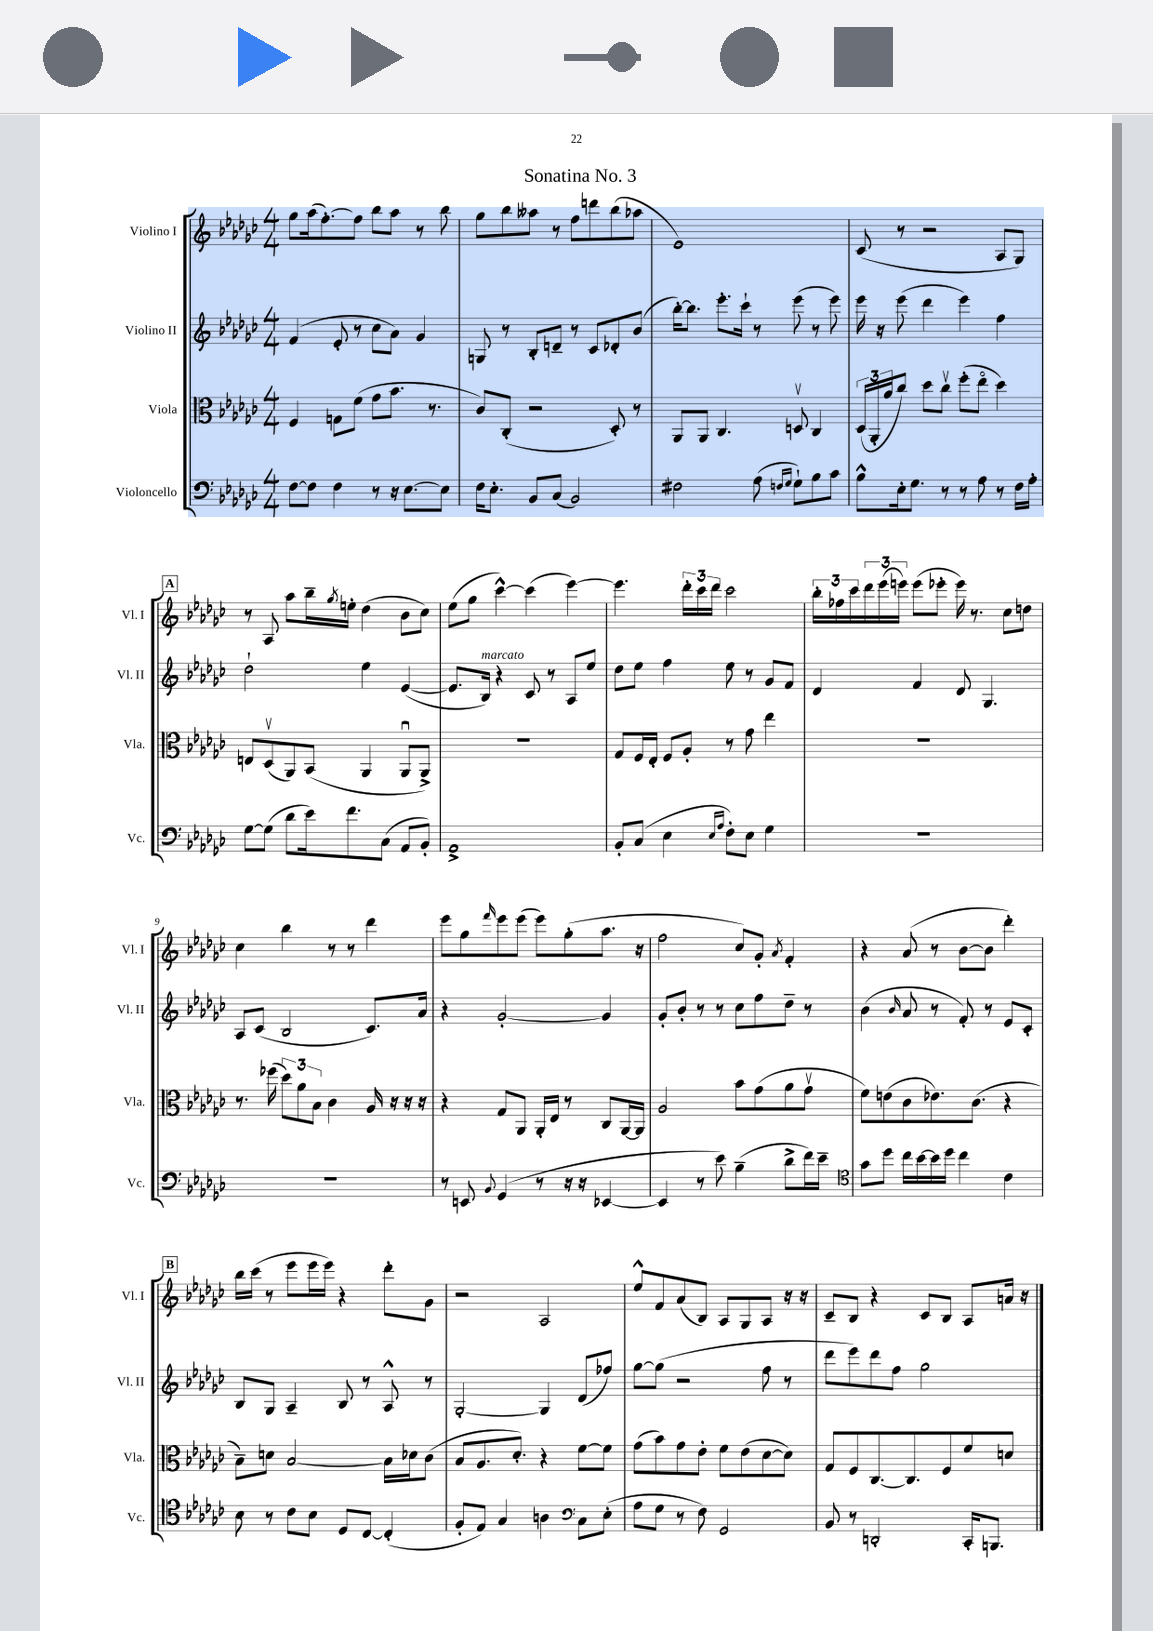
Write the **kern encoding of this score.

**kern	**kern	**kern	**kern
*staff4	*staff3	*staff2	*staff1
*clefF4	*clefC3	*clefG2	*clefG2
*k[b-e-a-d-g-c-]	*k[b-e-a-d-g-c-]	*k[b-e-a-d-g-c-]	*k[b-e-a-d-g-c-]
*M4/4	*M4/4	*M4/4	*M4/4
[8F\L	4F/	(4f/	8gg-\L
8F\]J	.	.	(16aa-\k
.	.	.	[8.ff'\)
4F\	8G\L	8e-'/	.
.	(8f\J	8r	8ff\]J
8r	8g-\L	8cc-\L	8bb-\L
16r	8.b-\J	8a-\J)	8aa-\J
[8.E-\L	.	.	.
.	.	4g-/	8r
.	8.r	.	.
8E-\]J	.	.	8bb-\
=	=	=	=
16F\LK	8c-/L)	8G/	8gg-\L
8.E-'\J	.	.	.
.	(8C-'/J	8r	8bb-\
8BB-/L	2r	8B-'/L	8aa--\J
(8C-/J	.	8d~/J	8r
2BB-/)	.	8r	8ff\L
.	.	8c-/L	8ddd\
.	8D-'/)	8d-'/	(8bb-\
.	8r	(8b-/J	8aa-\J
=	=	=	=
2F#\	8AA-/L	[16bb-'\LK)	1e-)
.	.	8.bb-\]J	.
.	8AA-/J	.	.
.	4.C-/	8.eee-'\L	.
.	.	16ccc-`\Jk	.
(8A-\	.	8r	.
16qqF/LL	.	.	.
16qqG-/JJ	.	.	.
8G-`\L)	8Dv/	(8eee-\	.
8B-\	4C-/	8r	.
8c-\J	.	8eee-\)	.
=	=	=	=
8B-^^\L	(24D-/LL	16eee-\	(8c-/
.	24AA-'/	.	.
.	.	16r	.
.	24a-/J	.	.
16E-'\k	8cc-/J)	(8eee-\	8r
8.G-\J	.	.	.
.	8dd-\L	4ddd-\	2r
8r	8cc-v\J	.	.
8r	(8ff'\L	4eee-\)	.
8A-\	8ee-o\J	.	.
8r	4dd-\)	4ff\	8A-/L
16F\LL	.	.	8G-/J)
16A-'\JJ	.	.	.
=	=	=	=
[8G-\L	8E/L	2dd-`\	8r
(8G-\]J	(8D-v/	.	8A-/
8d-\L	8AA-/)	.	8aa-\L
16e-\k)	(8BB-/J	.	16bb-~\L
.	.	.	8qgg-/
8.f\	.	.	16ee'\JJ
.	4AA-/	4ee-\	(4dd-\
(8C-\J	.	.	.
8AA-/L	8AA-u/L	([4e-/	8b-\L
8BB-'/J)	8AA-^/J)	.	8cc-\J)
=	=	=	=
1AA-^	1r	8.e-/]L	(8ee-\L
.	.	.	8gg-\J
.	.	16B-/Jk)	.
.	.	4r	[4ccc-^^\)
.	.	8c-/	(4ccc-\]
.	.	8r	.
.	.	8A-/L	[4eee-\)
.	.	8ee-/J	.
=	=	=	=
8BB-'/L	8G-/L	8dd-\L	4.eee-\]
(8C-/J	16F/L	8ee-\J	.
.	16E-'/JJ	.	.
4E-\	8F/L	4ff\	.
.	8A-'/J	.	24ddd-'\LL
.	.	.	24ccc-\
.	.	.	24ddd-\JJ
16qqE-/LL	.	.	.
16qqA-/JJ	.	.	.
8F'\L)	8r	8ee-\	2ccc-\
8E-\J	8g-\	8r	.
4G-\	4ee-\	8g-/L	.
.	.	8f/J	.
=	=	=	=
1r	1r	4d-/	24bb-'\LL
.	.	.	24ff-\
.	.	.	24ccc-\
.	.	.	24ddd-\
.	.	.	(24eee-\
.	.	.	24eee\JJ)
.	.	4f/	(8eee\L
.	.	.	8eee-'\J
.	.	8d-/	16eee-\)
.	.	.	8.r
.	.	4.G-/	.
.	.	.	8cc-\L
.	.	.	8dd\J
=	=	=	=
1r	8.r	8A-/L	4cc-\
.	.	(8c-/J	.
.	(16ff-\	.	.
.	12dd-\L)	2B-/	4bb-\
.	12a-\	.	.
.	12B-\J	.	.
.	4c-\	.	8r
.	.	.	8r
.	16A-/	8.c-/L)	4ddd-\
.	16r	.	.
.	16r	.	.
.	16r	16a-/Jk	.
=	=	=	=
8r	4r	4r	8eee-\L
8EE/	.	.	8gg-\
8qqBB-/	.	.	16qqfff/
(4GG-/	8G-/L	[2g-'/	8eee-\
.	8AA-/J	.	(8eee-\J
8r	16AA-'/LL	.	8eee-\L)
.	16E-/JJ	.	.
16r	8r	.	(8gg-'\
16r	.	.	.
[4EE-/	8C-/L	4g-/]	8.aa-\J
.	[16AA-/L	.	.
.	16AA-/]JJ	.	16r
=	=	=	=
4EE-/]	2A-/	8g-'/L	2ff\
.	.	8b-'/J	.
8r	.	8r	.
8e-\)	.	8r	.
(4B-~\	8b-\L	8cc-\L	8cc-/L)
.	(8g-\	8ff\	8g-'/J
.	.	.	8qa-/
8d-^\L	8a-\	8dd-~\J	4f'/
16f\L)	8g-v\J	8r	.
16e-~\JJ	.	.	.
=	=	=	=
*clefC4	*	*	*
8g-\L	8f\L)	(4b-\	4r
8dd-\J	(8e\	.	.
.	.	16qqb-/	.
16cc-\LL	8c-\	8a-/	(8a-/
[16b-\	.	.	.
16b-\]	8.e-\)	8r	8r
16dd-\JJ	.	.	.
4cc-\	.	8f'/)	[8b-\L
.	(8.c-\J	.	.
.	.	8r	8b-\]J
4c-\	4r	8e-/L	4ddd-'\)
.	.	8c-'/J	.
=	=	=	=
8B-\	8B-~\L)	8B-/L	16bb-\LL
.	.	.	(16ccc-\JJ
8r	8d\J	8G-/J	8r
8c-\L	[2B-/	4A-~/	8eee-\L
8B-\J	.	.	16eee-\L
.	.	.	16eee-\JJ)
8D-/L	.	8B-/	4r
[8C-/J	.	8r	.
(4C-'/]	16B-\]LL	8A-^^/	8ddd-'\L
.	16d-\J	.	.
.	(8c-\J	8r	8g-\J
=	=	=	=
8F'/L	8B-/L	[2G-'/	2r
8E-/J)	8.A-/	.	.
4G-/	.	.	.
.	8.d-'/J)	.	.
4A\	4r	4G-/]	2A-/
*clefF4	*	*	*
8C-\L	[8f\L	(8d-/L	.
(8E-'\J	8f\]J	8ff-/J)	.
=	=	=	=
8A-\L	(8g-\L	[8gg-\L	8ee-^^/L
8G-\J	8b-\)	(8gg-\]J	8f/
8r	8g-\	2r	(8a-/
8F\)	8e-'\J	.	8B-/J)
2GG-/	8f\L	.	8A-/L
.	(8e-\	.	8G-/
.	[8d-\	8ff\	8A-/J
.	8d-\]J)	8r	16r
.	.	.	16r
=	=	=	=
8BB-/	8G-/L	8ddd-\L	8c-~/L
8r	8F/	8eee-\)	8B-/J
2DD'/	[8.C-/	8ddd-\	4r
.	.	8ff\J	.
.	8.C-/]	.	.
.	.	2gg-\	8c-/L
.	8F/	.	8B-/J
16CC-'/LK	8f/	.	8A-/L
8.BBB/J	.	.	.
.	8d/J	.	16a/Jk
.	.	.	16r
==	==	==	==
*-	*-	*-	*-
